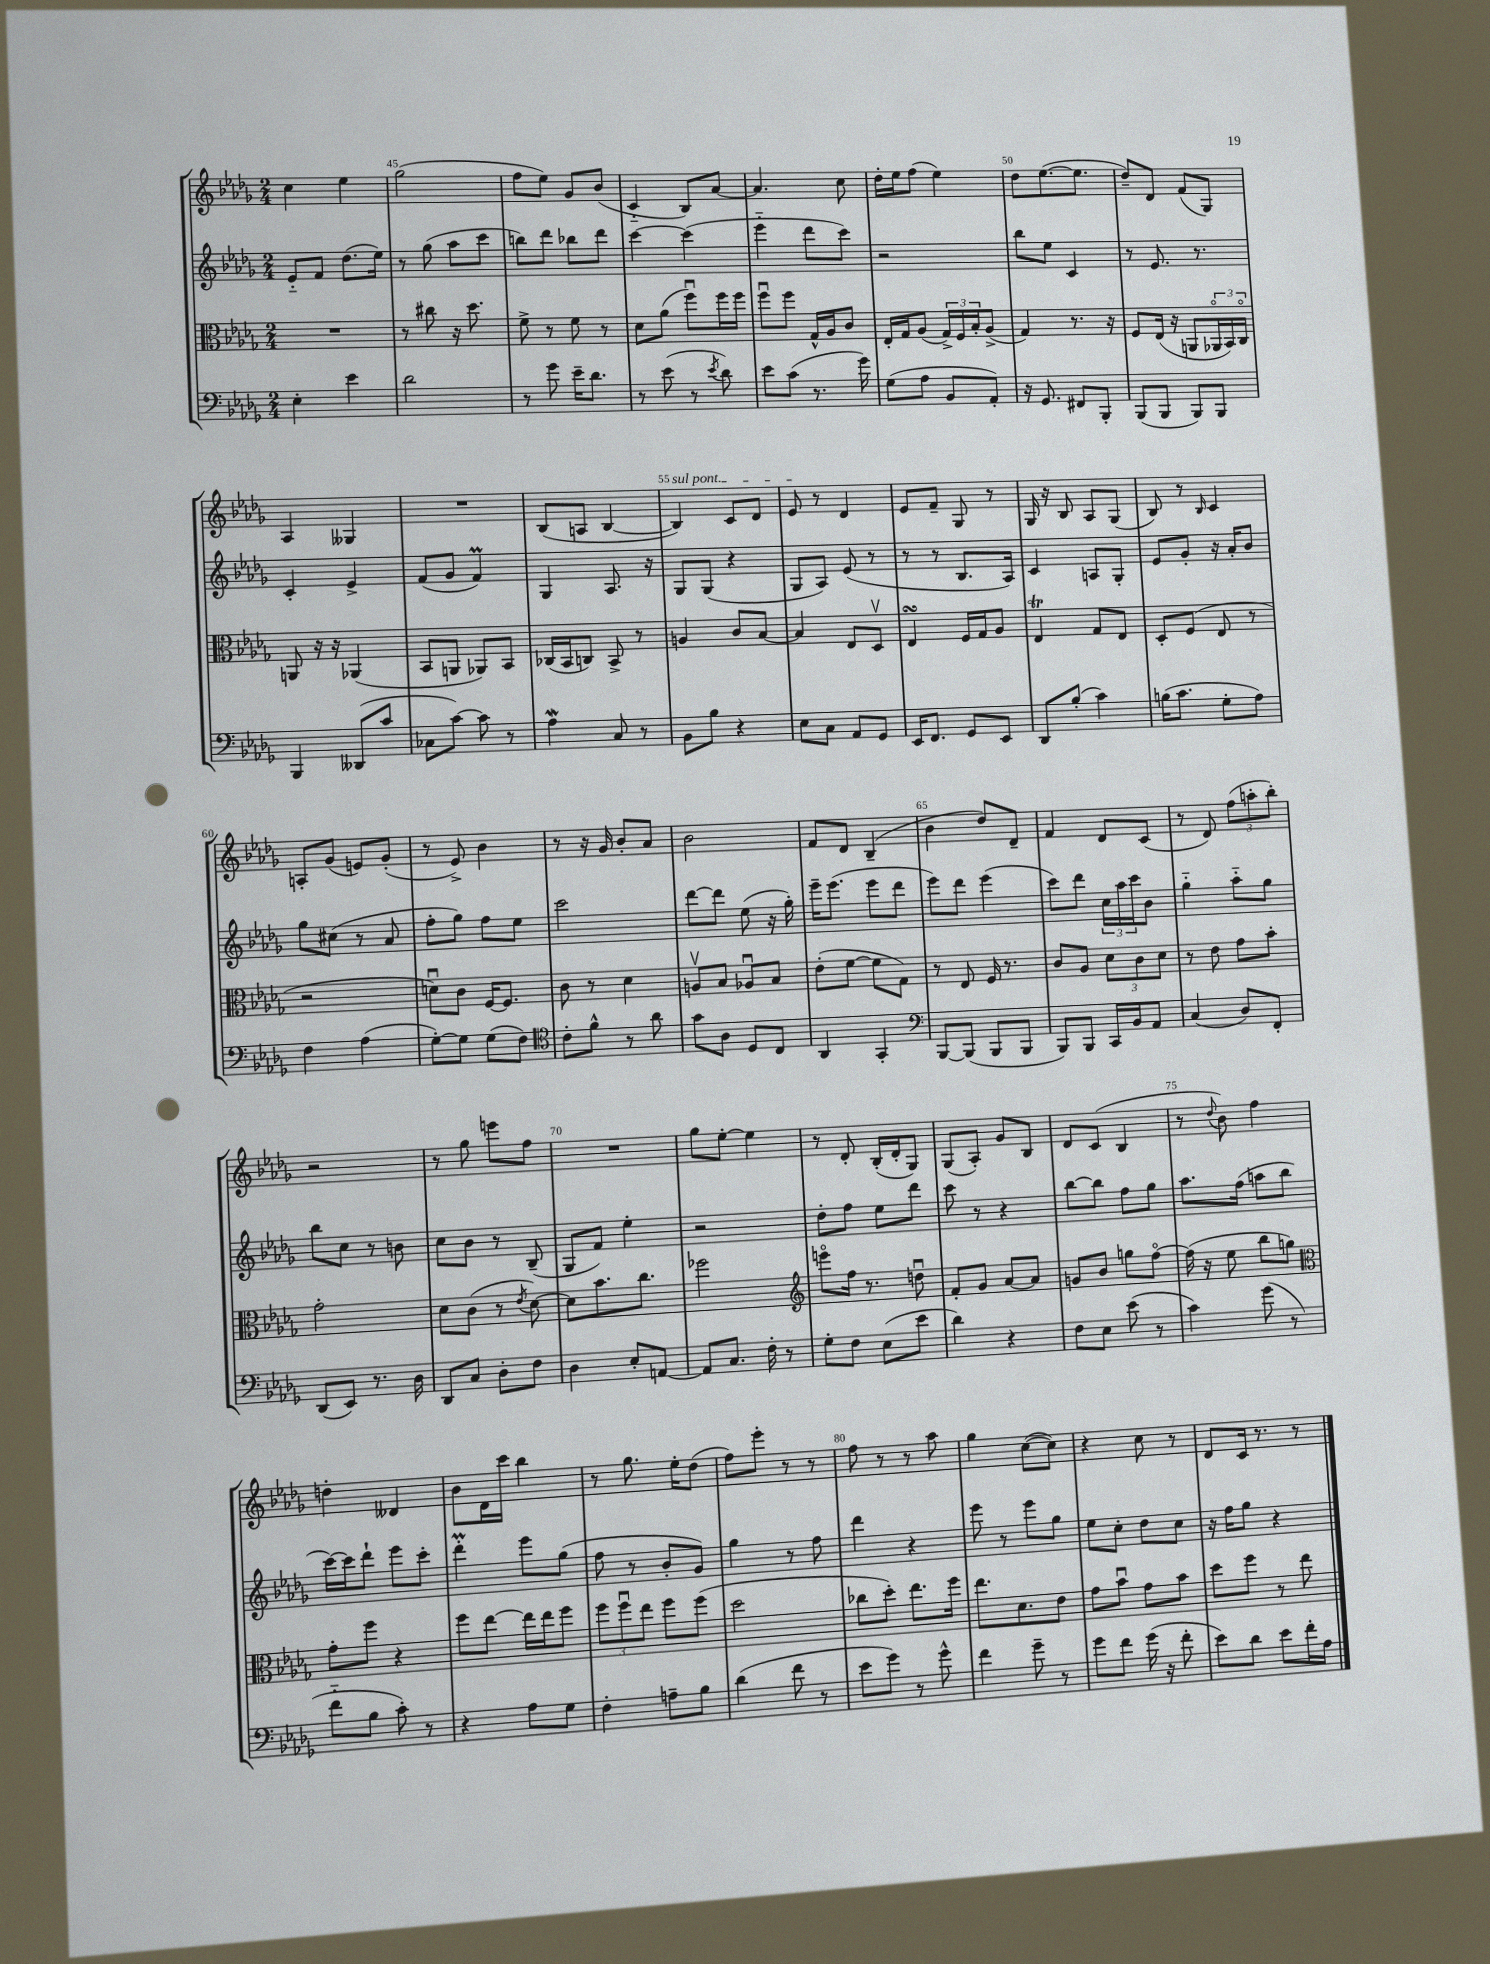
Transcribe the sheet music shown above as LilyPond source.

<<
\new StaffGroup <<
\new Staff = "s0" {
    \clef treble \key des \major \numericTimeSignature \time 2/4
    c''4 ees''4 |
    ges''2( |
    f''8 ees''8) ges'8 bes'8( |
    c'4-_ bes8) aes'8~ |
    aes'4. c''8 |
    des''16-. ees''16 f''8( ees''4) |
    des''8 ees''8.~( ees''8. |
    des''8--) des'8 f'8( ges8) |
    aes4 geses4 |
    R2 |
    bes8( a8 bes4~ |
    \once \override TextSpanner.bound-details.left.text = \markup { \italic "sul pont." } bes4\startTextSpan) c'8 des'8 |
    ees'8\stopTextSpan r8 des'4 |
    ees'8 f'8-- ges8 r8 |
    ges16 r16 bes8 aes8 ges8( |
    bes8) r8 \grace { bes16 } c'4 |
    a8-. ges'8( e'8) ges'8-.( |
    r8 ees'8->) bes'4 |
    r8 r16 ges'16 bes'8-. aes'8 |
    bes'2 |
    f'8 des'8 bes4--( |
    bes'4 des''8) des'8-- |
    f'4 des'8 c'8( |
    r8 des'8) \tuplet 3/2 { f''8( a''8-. bes''8-.) } |
    r2 |
    r8 ges''8 e'''8 f''8 |
    R2 |
    ges''8 ees''8~-. ees''4 |
    r8 des'8-. bes16-.( des'16-. ges8) |
    ges8( aes8-.) ges'8 bes8 |
    des'8 c'8( bes4 |
    r8 \appoggiatura { des''8 } bes'8) f''4 |
    d''4-. deses'4 |
    bes'8 des'16 c'''16 bes''4 |
    r8 ges''8. ees''16-. des''8( |
    f''8) ees'''8-. r8 r8 |
    f''8 r8 r8 aes''8 |
    ges''4 c''8~( c''8) |
    r4 c''8 r8 |
    des'8 c'16 r8. r8 \bar "|." |
}
\new Staff = "s1" {
    \clef treble \key des \major \numericTimeSignature \time 2/4
    ees'8-_ f'8 des''8.( ees''16) |
    r8 ges''8( aes''8 c'''8 |
    b''8) des'''8 bes''8 des'''8 |
    c'''4~ c'''4( |
    ees'''4-_ des'''8 c'''8) |
    r2 |
    bes''8 ees''8 c'4 |
    r8 ees'8. r8. |
    c'4-. ees'4-> |
    f'8( ges'8 f'4\prall) |
    ges4 aes8. r16 |
    ges8 ges8( r4 |
    ges8 aes8) ees'8( r8 |
    r8 r8 bes8. aes16) |
    c'4 a8 ges8-. |
    ees'8 ges'8-. r16 aes'16-. bes'8 |
    ges''8 cis''8( r8 aes'8 |
    f''8-. ges''8) f''8 ees''8 |
    c'''2 |
    des'''8~ des'''8 ees''8( r16 ges''16-.) |
    ees'''16-- ees'''8.( ees'''8 des'''8 |
    ees'''8) des'''8 ees'''4( |
    c'''8) des'''8 \tuplet 3/2 { c''16 aes''16 c'''16 } bes'8 |
    ges''4-_ aes''8-_ ges''8 |
    bes''8 c''8 r8 b'8 |
    c''8 bes'8 r8 bes8--( |
    ges8 f'8) ees''4-. |
    r2 |
    des''8-. f''8 ees''8 des'''8 |
    c'''8 r8 r4 |
    bes''8~ bes''8 f''8 ges''8 |
    aes''8. f''16( a''8 bes''8 |
    c'''16~) c'''16 des'''8-! ees'''8 c'''8-. |
    des'''4-.\prall ees'''8 ges''8( |
    f''8 r8 bes'8-. ges'8) |
    ges''4 r8 f''8 |
    des'''4 r4 |
    ees'''8 r8 ees'''8 ges''8 |
    ees''8 c''8-. des''8 c''8 |
    r16 f''16 ges''8 r4 \bar "|." |
}
\new Staff = "s2" {
    \clef alto \key des \major \numericTimeSignature \time 2/4
    R2 |
    r8 cis''8 r16 des''8. |
    f'8-> r8 f'8 r8 |
    des'8 aes'8( f''8\downbow) f''16 f''16 |
    f''8\downbow f''8 ges16-^ aes16 c'8 |
    ees16-. ges16 aes8( \tuplet 3/2 { ges16->) f16 bes16-. } aes8->( |
    ges4) r8. r16 |
    f8 ees16( r16 a,8 \tuplet 3/2 { aes,16\flageolet bes,16) c16\flageolet } |
    a,8 r16 r16 aes,4( |
    bes,8 a,8 aes,8) bes,8 |
    ces16( bes,16 c8) bes,8-> r8 |
    a4 c'8 bes8~ |
    bes4 ees8 des8\upbow |
    ees4\turn f16 ges16 aes8 |
    ees4\trill ges8 ees8 |
    des8-. f8( ees8 r8 |
    r2 |
    d'8\downbow) c'8 f16~ f8. |
    c'8 r8 des'4 |
    a8\upbow bes8 aes8\downbow bes8 |
    ees'8-.( f'8~ f'8 ges8) |
    r8 ees8 f16 r8. |
    c'8 aes8 \tuplet 3/2 { des'8 c'8 des'8 } |
    r8 ees'8 ges'8 bes'8-. |
    ges'2-. |
    des'8 c'8( r8 \acciaccatura { ees'8 } des'8~) |
    des'8 bes'8. c''8. |
    fes''2 |
    \clef treble e'''8\flageolet f''16 r8. d''8\downbow |
    f'8-. ges'8 aes'8~ aes'8 |
    g'8 bes'8 g''8 f''8~\flageolet |
    f''16( r16 ees''8 bes''8 g''8) |
    \clef alto ges'8-. f''8 r4 |
    f''8 ees''8~ ees''16 ees''16 f''8 |
    \tuplet 3/2 { f''8 f''8\downbow ees''8 } f''8 f''8( |
    des''2 |
    ces''8 des''8-.) ees''8. f''16 |
    ees''8. des'8. ees'8 |
    ges'8 bes'8\downbow ges'8 bes'8 |
    des''8 f''8 r8 ees''8 \bar "|." |
}
\new Staff = "s3" {
    \clef bass \key des \major \numericTimeSignature \time 2/4
    ees4-. ees'4 |
    des'2 |
    r8 ges'8 ees'16-- des'8. |
    r8 ees'8( r8 \acciaccatura { ees'8 } des'8) |
    ees'8 c'8( r8. ges'16) |
    ges8( aes8 bes,8 aes,8-.) |
    r16 ges,8. fis,8 bes,,8-. |
    bes,,8( bes,,8 bes,,8) bes,,8 |
    bes,,4 deses,8( c'8 |
    ces8 c'8~) c'8 r8 |
    aes4\mordent c8 r8 |
    bes,8 bes8 r4 |
    ees8 c8 aes,8 ges,8 |
    ees,16 f,8. ges,8 ees,8 |
    des,8 bes8-.( c'4) |
    b16( c'8. ges8-. aes8) |
    f4 aes4( |
    ges8~-.) ges8 ges8( f8) |
    \clef tenor c'8-. f'8-^ r8 aes'8 |
    ges'8 aes8 des8 c8 |
    aes,4 ges,4-. |
    \clef bass bes,,8~ bes,,8( bes,,8 bes,,8 |
    bes,,8) bes,,8 c,16 bes,16 aes,8 |
    c4( des8) f,8-. |
    des,8( ees,8) r8. des16 |
    des,8 c8 des8-. f8 |
    des4 ees8-. a,8~ |
    a,8 c8. f16-. r8 |
    ges8-. f8 ees8( ees'8 |
    des'4) r4 |
    f8 ees8 ees'8( r8 |
    c'4) ges'8( r8 |
    f'8-_ bes8 c'8-.) r8 |
    r4 aes8 ges8 |
    f4-. a8-- bes8 |
    des'4( f'8 r8 |
    ees'8 ges'8) r8 ges'8-^ |
    f'4 ges'8-- r8 |
    ges'8 f'8 ges'16( r16 f'8-. |
    ees'8) des'8 ees'8 f'16-. aes16 \bar "|." |
}
>>
>>
\layout { \context { \Score currentBarNumber = #44 \override BarNumber.break-visibility = ##(#f #t #t) barNumberVisibility = #(every-nth-bar-number-visible 5) } }
